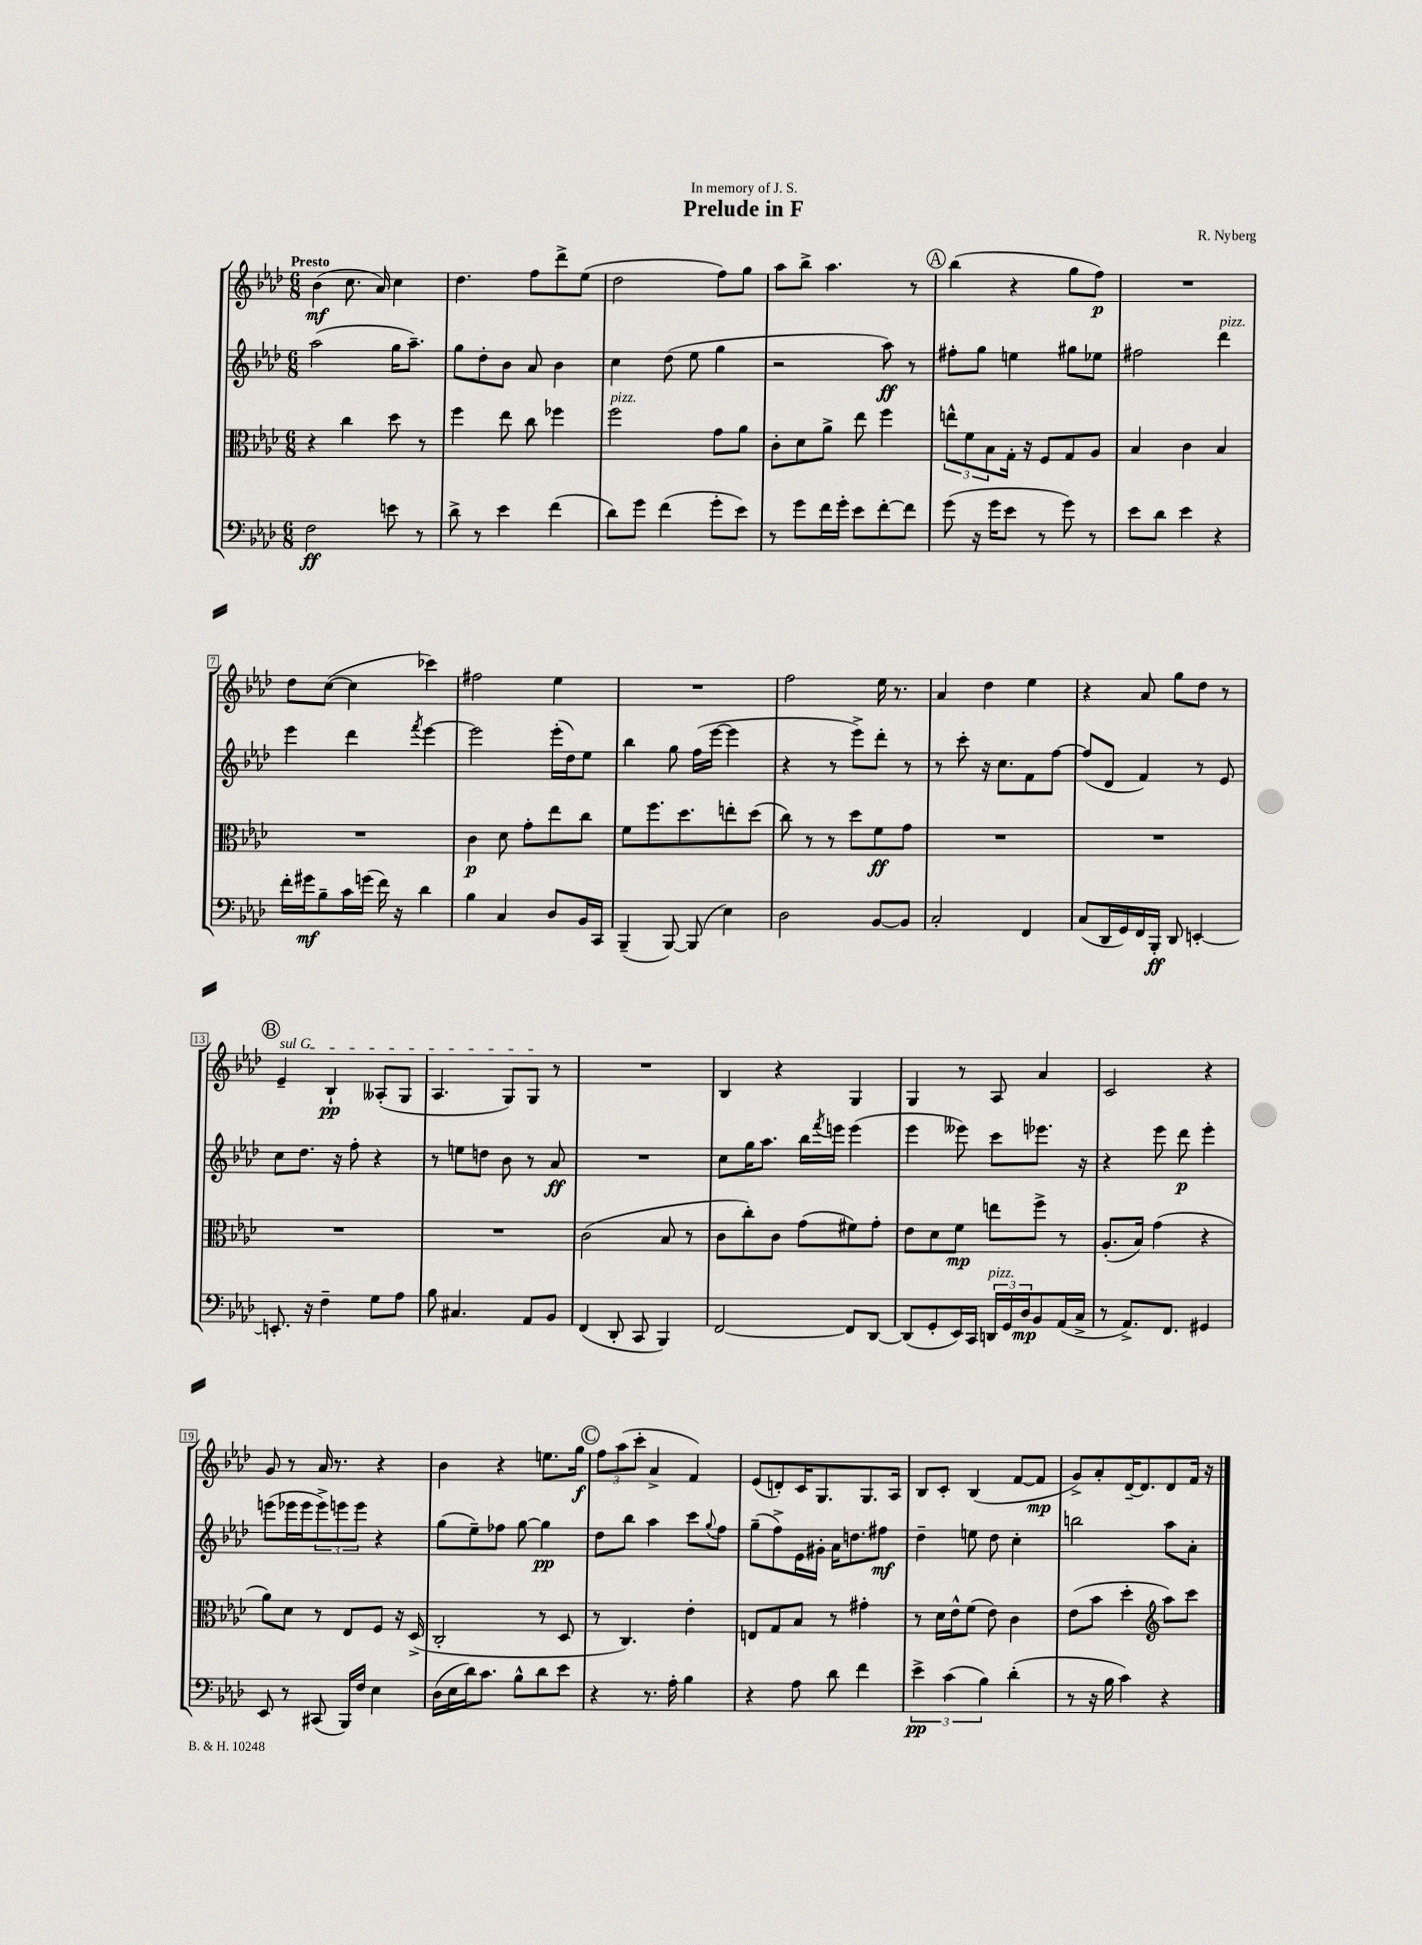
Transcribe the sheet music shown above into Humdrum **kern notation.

**kern	**dynam	**kern	**dynam	**kern	**dynam	**kern	**dynam
*part4	*part4	*part3	*part3	*part2	*part2	*part1	*part1
*staff4	*staff4	*staff3	*staff3	*staff2	*staff2	*staff1	*staff1
*clefF4	*	*clefC3	*	*clefG2	*	*clefG2	*
*k[b-e-a-d-]	*	*k[b-e-a-d-]	*	*k[b-e-a-d-]	*	*k[b-e-a-d-]	*
*M6/8	*	*M6/8	*	*M6/8	*	*M6/8	*
=1	=1	=1	=1	=1	=1	=1	=1
!	!	!	!	!	!	!LO:TX:a:B:t=Presto	!
2F\	ff	4r	.	(2aa-\	.	(4b-\	mf
.	.	4cc\	.	.	.	8.cc\	.
.	.	.	.	.	.	16a-/)	.
8en\	.	8dd-\	.	16gg\KL	.	4cc\	.
.	.	.	.	8.aa-~\J)	.	.	.
8r	.	8r	.	.	.	.	.
=2	=2	=2	=2	=2	=2	=2	=2
8d-^\	.	4ff\	.	8gg\L	.	4.dd-\	.
8r	.	.	.	8dd-'\	.	.	.
4e-\	.	8ee-\	.	8b-\J	.	.	.
.	.	8cc\	.	8a-/	.	8ff\L	.
(4f\	.	4ff-X\	.	4b-\	.	8ddd-^\	.
.	.	.	.	.	.	(8ee-\J	.
=3	=3	=3	=3	=3	=3	=3	=3
!	!	!LO:TX:a:i:t=pizz.	!	!	!	!	!
8d-\L)	.	2ff\	.	4cc\	.	2dd-\	.
8g\J	.	.	.	.	.	.	.
(4f\	.	.	.	(8dd-\	.	.	.
.	.	.	.	8ee-\	.	.	.
8g'\L	.	8g\L	.	4gg\	.	8ff\L)	.
8e-\J)	.	8a-\J	.	.	.	8gg\J	.
=4	=4	=4	=4	=4	=4	=4	=4
8r	.	8c'\L	.	2r	.	8aa-\L	.
8g\L	.	8d-\	.	.	.	8bb-^\J	.
16f\L	.	8a-^\J	.	.	.	4.aa-\	.
16g'\JJ	.	.	.	.	.	.	.
8e-\L	.	8ee-\	.	.	.	.	.
[8f'\	.	4ff\	.	8aa-\)	ff	.	.
8f\J]	.	.	.	8r	.	8r	.
!!LO:REH:place=s1:t=A
=5	=5	=5	=5	=5	=5	=5	=5
(8g\	.	12een^^\L	.	8ff#X'\L	.	(4bb-\	.
.	.	12f\	.	.	.	.	.
16r	.	.	.	8gg\J	.	.	.
.	.	12B-\	.	.	.	.	.
16g\KL	.	.	.	.	.	.	.
8e-\J	.	16G'\Jk	.	4een\	.	4r	.
.	.	16r	.	.	.	.	.
8r	.	8F/L	.	.	.	.	.
8g\)	.	8G/	.	8gg#X\L	.	8gg\L	.
8r	.	8A-/J	.	8ee-X\J	.	8ff\J)	p
=6	=6	=6	=6	=6	=6	=6	=6
8e-\L	.	4B-/	.	2ff#X\	.	2.r	.
8d-\J	.	.	.	.	.	.	.
4e-\	.	4c\	.	.	.	.	.
!	!	!	!	!LO:TX:a:i:t=pizz.	!	!	!
4r	.	4B-/	.	4ddd-\	.	.	.
!!LO:LB:g=z
=7	=7	=7	=7	=7	=7	=7	=7
16f'\LL	.	2.r	.	4eee-\	.	8dd-\L	.
16g#X\J	mf	.	.	.	.	.	.
8B-~\	.	.	.	.	.	([8cc\J	.
16c\L	.	.	.	4ddd-\	.	4cc\]	.
(16gn\JJ	.	.	.	.	.	.	.
16f\)	.	.	.	.	.	.	.
16r	.	.	.	.	.	.	.
.	.	.	.	8qfff/	.	.	.
4d-\	.	.	.	[4eee-\	.	4ccc-X\)	.
=8	=8	=8	=8	=8	=8	=8	=8
4B-\	.	4c\	p	2eee-\]	.	2ff#X\	.
4C/	.	8d-\	.	.	.	.	.
.	.	8g'\L	.	.	.	.	.
8D-/L	.	8ee-\	.	(16eee-'\LL	.	4ee-\	.
.	.	.	.	16dd-\J)	.	.	.
16BB-/L	.	8cc\J	.	8ee-\J	.	.	.
16CC/JJ	.	.	.	.	.	.	.
=9	=9	=9	=9	=9	=9	=9	=9
(4BBB-~/	.	8f\L	.	4bb-\	.	2.r	.
.	.	8.ff\	.	.	.	.	.
[8BBB-/)	.	.	.	8gg\	.	.	.
.	.	8.dd-\	.	.	.	.	.
(8BBB-/]	.	.	.	(16ff\LL	.	.	.
.	.	.	.	[16eee-\JJ	.	.	.
4E-\)	.	8een'\	.	4eee-\]	.	.	.
.	.	(8dd-\J	.	.	.	.	.
=10	=10	=10	=10	=10	=10	=10	=10
2D-\	.	8cc\)	.	4r	.	2ff\	.
.	.	8r	.	.	.	.	.
.	.	8r	.	8r	.	.	.
.	.	8dd-\L	.	8eee-^\L)	.	.	.
[8BB-/L	.	8f\	ff	8ddd-'\J	.	16ee-\	.
.	.	.	.	.	.	8.r	.
8BB-/J]	.	8g\J	.	8r	.	.	.
=11	=11	=11	=11	=11	=11	=11	=11
2C'/	.	2.r	.	8r	.	4a-/	.
.	.	.	.	8ccc'\	.	.	.
.	.	.	.	16r	.	4dd-\	.
.	.	.	.	8.cc\L	.	.	.
4FF/	.	.	.	8f\	.	4ee-\	.
.	.	.	.	[8ff\J	.	.	.
=12	=12	=12	=12	=12	=12	=12	=12
(8C/L	.	2.r	.	(8ff/L]	.	4r	.
16DD-/L	.	.	.	8d-/J	.	.	.
16GG/)	.	.	.	.	.	.	.
16FF/	.	.	.	4f/)	.	8a-/	.
16BBB-'/JJ	ff	.	.	.	.	.	.
8DD-/	.	.	.	.	.	8gg\L	.
[4EEn'/	.	.	.	8r	.	8dd-\J	.
.	.	.	.	8e-/	.	8r	.
!!LO:LB:g=z
!!LO:REH:place=s1:t=B
=13	=13	=13	=13	=13	=13	=13	=13
!	!	!	!	!	!	!LO:TX:a:i:t=sul G	!
8.EEn'/]	.	2.r	.	8cc\L	.	4e-~/	.
.	.	.	.	8.dd-\J	.	.	.
16r	.	.	.	.	.	.	.
4F~\	.	.	.	.	.	4B-`/	pp
.	.	.	.	16r	.	.	.
.	.	.	.	8ff'\	.	.	.
8G\L	.	.	.	4r	.	(8A--X'/L	.
8A-\J	.	.	.	.	.	8G/J	.
=14	=14	=14	=14	=14	=14	=14	=14
8B-\	.	2.r	.	8r	.	4.A-/	.
4.C#X/	.	.	.	8een\L	.	.	.
.	.	.	.	8ddn\J	.	.	.
.	.	.	.	8b-\	.	8G/L)	.
8AA-/L	.	.	.	8r	.	8G/J	.
8BB-/J	.	.	.	8a-/	ff	8r	.
=15	=15	=15	=15	=15	=15	=15	=15
(4FF/	.	(2c\	.	2.r	.	2.r	.
8DD-'/	.	.	.	.	.	.	.
8CC/	.	.	.	.	.	.	.
4BBB-/)	.	8B-/	.	.	.	.	.
.	.	8r	.	.	.	.	.
=16	=16	=16	=16	=16	=16	=16	=16
[2FF/	.	8c\L	.	8cc\L	.	4B-/	.
.	.	8cc'\)	.	16gg\K	.	.	.
.	.	.	.	8.aa-\J	.	.	.
.	.	8c\J	.	.	.	4r	.
.	.	(8g\L	.	16bb-\LL	.	.	.
.	.	.	.	8qfff/	.	.	.
.	.	.	.	16eeen\JJ	.	.	.
8FF/L]	.	8f#X\)	.	(4eee\	.	4G/	.
[8DD-/J	.	8g'\J	.	.	.	.	.
=17	=17	=17	=17	=17	=17	=17	=17
(8DD-/L]	.	8e-\L	.	4eee-\	.	4G/	.
8GG'/	.	8d-\	.	.	.	.	.
16EE-/L)	.	8f\J	mp	8eee--X\)	.	8r	.
16CC/JJ	.	.	.	.	.	.	.
!LO:TX:a:i:t=pizz.	!	!	!	!	!	!	!
24DDn/LL	.	8een\L	.	8ccc\L	.	8A-/	.
24GG/	.	.	.	.	.	.	.
24D-/J	mp	.	.	.	.	.	.
8BB-/	.	8ff^\J	.	8.eee-X\J	.	4a-/	.
(16AA-/L	.	8r	.	.	.	.	.
16C^/JJ	.	.	.	16r	.	.	.
=18	=18	=18	=18	=18	=18	=18	=18
8r	.	(8.A-'/L	.	4r	.	2c/	.
8.AA-^/L)	.	.	.	.	.	.	.
.	.	16B-/Jk)	.	.	.	.	.
.	.	(4g\	.	8eee-\	.	.	.
8.FF/J	.	.	.	.	.	.	.
.	.	.	.	8ddd-\	p	.	.
4GG#X/	.	4r	.	4eee-'\	.	4r	.
!!LO:LB:g=z
=19	=19	=19	=19	=19	=19	=19	=19
8EE-/	.	8a-\L)	.	(8eeen\L	.	8g/	.
8r	.	8d-\J	.	16eee-X\L	.	8r	.
.	.	.	.	16eee-\J	.	.	.
(8CC#X/	.	8r	.	12eee-^\)	.	16a-/	.
.	.	.	.	.	.	8.r	.
.	.	.	.	12eeen\	.	.	.
16BBB-/LL)	.	8E-/L	.	.	.	.	.
.	.	.	.	12eee\J	.	.	.
16F/JJ	.	.	.	.	.	.	.
4E-\	.	8F/J	.	4r	.	4r	.
.	.	16r	.	.	.	.	.
.	.	(16D-^/	.	.	.	.	.
=20	=20	=20	=20	=20	=20	=20	=20
(16D-\LL	.	2C'/	.	(8gg\L	.	4b-\	.
16E-\	.	.	.	.	.	.	.
16d-\J)	.	.	.	8ee-~\)	.	.	.
8.c\J	.	.	.	.	.	.	.
.	.	.	.	8ff-X\J	.	4r	.
8B-^^\L	.	.	.	[8gg\	.	.	.
8d-\	.	8r	.	4gg\]	pp	8.een\L	.
8e-\J	.	8D-/	.	.	.	.	.
.	.	.	.	.	.	16gg\Jk	f
!!LO:REH:place=s1:t=C
=21	=21	=21	=21	=21	=21	=21	=21
4r	.	8r	.	8dd-\L	.	12ff\L	.
.	.	.	.	.	.	(12aa-\	.
.	.	4.C/)	.	8bb-\J	.	.	.
.	.	.	.	.	.	12ccc'\J	.
8.r	.	.	.	4aa-\	.	4a-^/	.
16A-'\	.	.	.	.	.	.	.
4B-\	.	4e-'\	.	8ccc\L	.	4f/)	.
.	.	.	.	8qqgg/	.	.	.
.	.	.	.	8ff\J	.	.	.
=22	=22	=22	=22	=22	=22	=22	=22
4r	.	8En/L	.	(8gg~\L	.	(8e-/L	.
.	.	8G/	.	8ff^\)	.	8dn'/)	.
8A-\	.	8B-/J	.	16e-\L	.	16c/K	.
.	.	.	.	16g#X'\JJ	.	8.G/	.
8d-\	.	8r	.	16a-\KL	.	.	.
.	.	.	.	8.ddn\	.	.	.
4f\	.	4g#X'\	.	.	.	8.G/	.
.	.	.	.	8ff#X\J	mf	.	.
.	.	.	.	.	.	16A-/Jk	.
=23	=23	=23	=23	=23	=23	=23	=23
6e-^\	pp	8r	.	4dd-~\	.	8B-/L	.
.	.	16d-\LL	.	.	.	8c'/J	.
(6c\	.	.	.	.	.	.	.
.	.	16e-^^\J	.	.	.	.	.
.	.	(8f\J	.	8een\	.	(4B-/	.
6B-\)	.	.	.	.	.	.	.
.	.	8e-\)	.	8dd-\	.	.	.
(4d-'\	.	4c\	.	4cc'\	.	[8f/L	.
.	.	.	.	.	.	8f/J]	mp
=24	=24	=24	=24	=24	=24	=24	=24
8r	.	(8e-\L	.	2bbn\	.	8g^/L)	.
16r	.	8b-\J	.	.	.	8a-'/	.
16B-\	.	.	.	.	.	.	.
4c\)	.	4dd-'\	.	.	.	[16d-~/K	.
.	.	.	.	.	.	8.d-/]	.
*	*	*clefG2	*	*	*	*	*
4r	.	8aa-\L)	.	8aa-\L	.	8d-/	.
.	.	8ccc\J	.	8a-'\J	.	16f/Jk	.
.	.	.	.	.	.	16r	.
==	==	==	==	==	==	==	==
*-	*-	*-	*-	*-	*-	*-	*-
